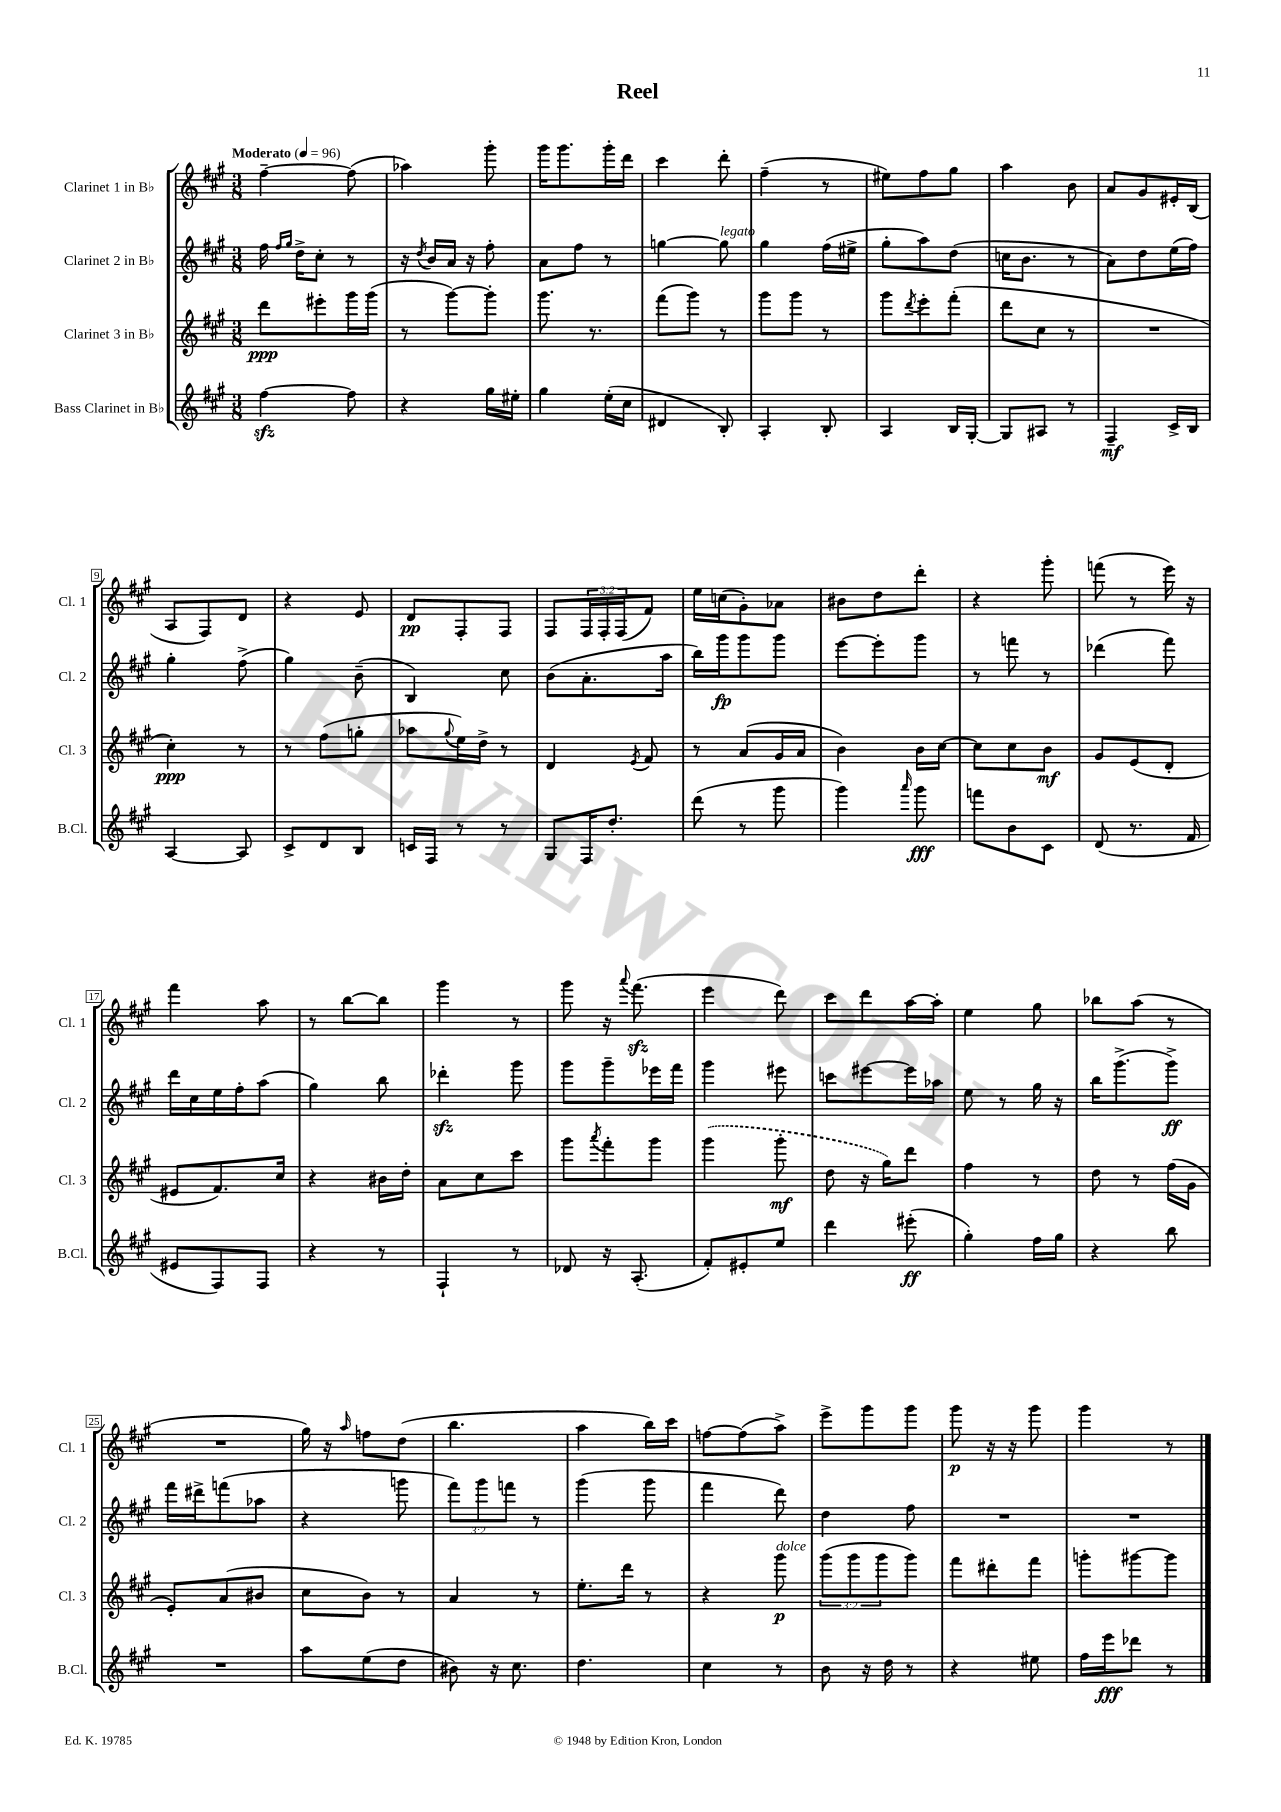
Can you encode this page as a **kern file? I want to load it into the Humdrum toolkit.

**kern	**dynam	**kern	**dynam	**kern	**dynam	**kern	**dynam
*part4	*part4	*part3	*part3	*part2	*part2	*part1	*part1
*staff4	*staff4	*staff3	*staff3	*staff2	*staff2	*staff1	*staff1
*I"Bass Clarinet in B♭	*	*I"Clarinet 3 in B♭	*	*I"Clarinet 2 in B♭	*	*I"Clarinet 1 in B♭	*
*I'B.Cl.	*	*I'Cl. 3	*	*I'Cl. 2	*	*I'Cl. 1	*
*clefG2	*	*clefG2	*	*clefG2	*	*clefG2	*
*k[f#c#g#]	*	*k[f#c#g#]	*	*k[f#c#g#]	*	*k[f#c#g#]	*
*M3/8	*	*M3/8	*	*M3/8	*	*M3/8	*
*MM96	*	*MM96	*	*MM96	*	*MM96	*
=1	=1	=1	=1	=1	=1	=1	=1
!	!	!	!	!	!	!LO:TX:a:B:t=Moderato	!
[4ff#zz\	.	8ddd\L	ppp	16ff#\	.	[4ff#~\	.
.	.	.	.	16qqff#/LL	.	.	.
.	.	.	.	16qqgg#/JJ	.	.	.
.	.	.	.	16dd^\KL	.	.	.
.	.	8eee#X'\	.	8cc#'\J	.	.	.
8ff#\]	.	16ggg#\L	.	8r	.	(8ff#\]	.
.	.	(16ggg#\JJ	.	.	.	.	.
=2	=2	=2	=2	=2	=2	=2	=2
4r	.	8r	.	16r	.	4aa-X\)	.
.	.	.	.	8qdd/	.	.	.
.	.	.	.	16b/LL	.	.	.
.	.	[8ggg#\L)	.	16a/JJ	.	.	.
.	.	.	.	16r	.	.	.
16gg#\LL	.	8ggg#'\J]	.	8ff#'\	.	8ggg#'\	.
16ee#X'\JJ	.	.	.	.	.	.	.
=3	=3	=3	=3	=3	=3	=3	=3
4gg#\	.	8.ggg#\	.	8a\L	.	16ggg#\KL	.
.	.	.	.	.	.	8.ggg#\	.
.	.	.	.	8ff#\J	.	.	.
.	.	8.r	.	.	.	.	.
(16ee'\LL	.	.	.	8r	.	16ggg#'\L	.
16cc#\JJ	.	.	.	.	.	16ddd\JJ	.
=4	=4	=4	=4	=4	=4	=4	=4
4d#X/	.	(8fff#\L	.	[4ggn\	.	4ccc#\	.
.	.	8ggg#\J)	.	.	.	.	.
!	!	!	!	!LO:TX:a:i:t=legato	!	!	!
8B'/)	.	8r	.	8gg\]	.	8ddd'\	.
=5	=5	=5	=5	=5	=5	=5	=5
4A'/	.	8ggg#\L	.	4gg#\	.	(4ff#~\	.
.	.	8ggg#\J	.	.	.	.	.
8B'/	.	8r	.	(16ff#\LL	.	8r	.
.	.	.	.	16ee#X^\JJ	.	.	.
=6	=6	=6	=6	=6	=6	=6	=6
4A/	.	8ggg#\L	.	8gg#'\L	.	8ee#X\L)	.
.	.	8qddd/	.	.	.	.	.
.	.	8eee'\	.	8aa\)	.	8ff#\	.
16B/LL	.	(8fff#'\J	.	(8dd\J	.	8gg#\J	.
[16G#'/JJ	.	.	.	.	.	.	.
=7	=7	=7	=7	=7	=7	=7	=7
8G#/L]	.	8ddd\L	.	16ccn\KL	.	4aa\	.
.	.	.	.	8.b\J	.	.	.
8A#X/J	.	8cc#\J	.	.	.	.	.
8r	.	8r	.	8r	.	8b\	.
=8	=8	=8	=8	=8	=8	=8	=8
4F#~/	mf	4.r	.	8a\L)	.	8a/L	.
.	.	.	.	8dd\	.	8g#/	.
16c#^/LL	.	.	.	(16ee\L	.	16e#X'/L	.
16B/JJ	.	.	.	16ff#\JJ)	.	(16B/JJ	.
!!LO:LB:g=z
=9	=9	=9	=9	=9	=9	=9	=9
[4A/	.	4cc#'\)	ppp	4gg#'\	.	8A/L	.
.	.	.	.	.	.	8F#/)	.
8A/]	.	8r	.	(8ff#^\	.	8d/J	.
=10	=10	=10	=10	=10	=10	=10	=10
8c#^/L	.	8r	.	4gg#\)	.	4r	.
8d/	.	(8ff#\L	.	.	.	.	.
8B/J	.	8ggn'\J	.	(8b~\	.	8e/	.
=11	=11	=11	=11	=11	=11	=11	=11
16cn/LL	.	8aa-X\L	.	4B/)	.	8d/L	pp
16F#/JJ	.	.	.	.	.	.	.
.	.	8qqgg#/	.	.	.	.	.
8r	.	16ee\L)	.	.	.	8F#'/	.
.	.	16dd^\JJ	.	.	.	.	.
8r	.	8r	.	8cc#\	.	8F#/J	.
=12	=12	=12	=12	=12	=12	=12	=12
8G#/L	.	4d/	.	(8b\L	.	8F#/L	.
16F#/K	.	.	.	8.a'\	.	24F#/L	.
.	.	.	.	.	.	24F#'/	.
8.dd'/J	.	.	.	.	.	.	.
.	.	.	.	.	.	(24F#/J	.
.	.	8qe/	.	.	.	.	.
.	.	8f#/	.	.	.	8f#/J)	.
.	.	.	.	16aa\Jk	.	.	.
=13	=13	=13	=13	=13	=13	=13	=13
(8ddd\	.	8r	.	16bb\LL)	.	16ee\LL	.
.	.	.	.	16ggg#\J	fp	(16ccn\J	.
8r	.	(8a/L	.	8ggg#\	.	8g#'\)	.
8ggg#\	.	16g#/L	.	8ggg#\J	.	8a-X\J	.
.	.	16a/JJ	.	.	.	.	.
=14	=14	=14	=14	=14	=14	=14	=14
4ggg#\)	.	4b\)	.	[8eee\L	.	8b#X\L	.
.	.	.	.	8eee'\]	.	8dd\	.
16qqaaa/	.	.	.	.	.	.	.
8ggg#\	fff	16b\LL	.	8ggg#\J	.	8ddd'\J	.
.	.	[16cc#\JJ	.	.	.	.	.
=15	=15	=15	=15	=15	=15	=15	=15
8fffn\L	.	8cc#\L]	.	8r	.	4r	.
8b\	.	8cc#\	.	8fffn\	.	.	.
8c#\J	.	8b\J	mf	8r	.	8ggg#'\	.
=16	=16	=16	=16	=16	=16	=16	=16
(8d/	.	8g#/L	.	(4ddd-X\	.	(8fffn\	.
8.r	.	(8e/	.	.	.	8r	.
.	.	8d'/J	.	8fff#\)	.	16eee\)	.
16f#/	.	.	.	.	.	16r	.
!!LO:LB:g=z
=17	=17	=17	=17	=17	=17	=17	=17
8e#X/L	.	8e#X/L	.	16ddd\LL	.	4fff#\	.
.	.	.	.	16cc#\	.	.	.
8F#/)	.	8.f#/)	.	16ee\	.	.	.
.	.	.	.	16ff#'\J	.	.	.
8F#/J	.	.	.	(8aa\J	.	8aa\	.
.	.	16cc#/Jk	.	.	.	.	.
=18	=18	=18	=18	=18	=18	=18	=18
4r	.	4r	.	4gg#\)	.	8r	.
.	.	.	.	.	.	[8bb\L	.
8r	.	16b#X\LL	.	8bb\	.	8bb\J]	.
.	.	16dd'\JJ	.	.	.	.	.
=19	=19	=19	=19	=19	=19	=19	=19
4F#`/	.	8a\L	.	4ddd-Xzz'\	.	4ggg#\	.
.	.	8cc#\	.	.	.	.	.
8r	.	8ccc#\J	.	8ggg#\	.	8r	.
=20	=20	=20	=20	=20	=20	=20	=20
8d-X/	.	8ggg#\L	.	8ggg#\L	.	8ggg#\	.
.	.	8qaaa/	.	.	.	.	.
16r	.	8fff#'\	.	8ggg#~\	.	16r	.
.	.	.	.	.	.	8qqaaa/	.
(8.A'/	.	.	.	.	.	(8.fff#zz\	.
.	.	8ggg#\J	.	16eee-X\L	.	.	.
.	.	.	.	16fff#\JJ	.	.	.
=21	=21	=21	=21	=21	=21	=21	=21
8f#'/L)	.	(4ggg#\	.	4ggg#\	.	4eee\	.
8e#X'/	.	.	.	.	.	.	.
8ee/J	.	8ggg#'\	mf	8eee#X\	.	8ddd\)	.
=22	=22	=22	=22	=22	=22	=22	=22
4ddd\	.	8dd\	.	8cccn\L	.	8ccc#\L	.
.	.	16r	.	[8eee#X\	.	8ddd\	.
.	.	16gg#\KL)	.	.	.	.	.
(8eee#X'\	ff	8ddd\J	.	16eee#\L]	.	[16aa\L	.
.	.	.	.	16aa-X\JJ	.	16aa'\JJ]	.
=23	=23	=23	=23	=23	=23	=23	=23
4gg#'\)	.	4ff#\	.	8ee\	.	4ee\	.
.	.	.	.	8r	.	.	.
16ff#\LL	.	8r	.	16gg#\	.	8gg#\	.
16gg#\JJ	.	.	.	16r	.	.	.
=24	=24	=24	=24	=24	=24	=24	=24
4r	.	8dd\	.	16bb\KL	.	8bb-X\L	.
.	.	.	.	(8.ggg#^\	.	.	.
.	.	8r	.	.	.	(8aa\J	.
8bb\	.	(16ff#\LL	.	8ggg#^\J)	ff	8r	.
.	.	16g#\JJ	.	.	.	.	.
!!LO:LB:g=z
=25	=25	=25	=25	=25	=25	=25	=25
4.r	.	8e'/L)	.	16fff#\LL	.	4.r	.
.	.	.	.	16ddd#X^\J	.	.	.
.	.	(8a/	.	(8fffn\	.	.	.
.	.	8b#X/J	.	8aa-X\J	.	.	.
=26	=26	=26	=26	=26	=26	=26	=26
8aa\L	.	8cc#\L	.	4r	.	16gg#\)	.
.	.	.	.	.	.	16r	.
.	.	.	.	.	.	16qqaa/	.
(8ee\	.	8b\J)	.	.	.	8ffn\L	.
8dd\J	.	8r	.	8gggn\	.	(8dd\J	.
=27	=27	=27	=27	=27	=27	=27	=27
8b#X\)	.	4a/	.	12fff#\L)	.	4.bb\	.
.	.	.	.	12ggg#\	.	.	.
16r	.	.	.	.	.	.	.
.	.	.	.	12fffn\J	.	.	.
8.cc#\	.	.	.	.	.	.	.
.	.	8r	.	8r	.	.	.
=28	=28	=28	=28	=28	=28	=28	=28
4.dd\	.	8.ee'\L	.	(4ggg#\	.	4aa\	.
.	.	16ddd\Jk	.	.	.	.	.
.	.	8r	.	8ggg#\	.	16bb\LL)	.
.	.	.	.	.	.	16ccc#\JJ	.
=29	=29	=29	=29	=29	=29	=29	=29
4cc#\	.	4r	.	4fff#\	.	[8ffn\L	.
.	.	.	.	.	.	(8ff\]	.
!	!	!LO:TX:a:i:t=dolce	!	!	!	!	!
8r	.	8ggg#\	p	8ddd\)	.	8aa^\J)	.
=30	=30	=30	=30	=30	=30	=30	=30
8b\	.	(12ggg#\L	.	4dd\	.	8eee^\L	.
.	.	12ggg#\	.	.	.	.	.
16r	.	.	.	.	.	8ggg#\	.
.	.	12ggg#\	.	.	.	.	.
16dd\	.	.	.	.	.	.	.
8r	.	8ggg#\J)	.	8ff#\	.	8ggg#\J	.
=31	=31	=31	=31	=31	=31	=31	=31
4r	.	8fff#\L	.	4.r	.	8ggg#\	p
.	.	8ddd#X'\	.	.	.	16r	.
.	.	.	.	.	.	16r	.
8ee#X\	.	8fff#\J	.	.	.	8ggg#\	.
=32	=32	=32	=32	=32	=32	=32	=32
16ff#\LL	.	8gggn'\L	.	4.r	.	4ggg#\	.
16eee\J	fff	.	.	.	.	.	.
8ddd-X\J	.	[8ggg#X\	.	.	.	.	.
8r	.	8ggg#\J]	.	.	.	8r	.
==	==	==	==	==	==	==	==
*-	*-	*-	*-	*-	*-	*-	*-
